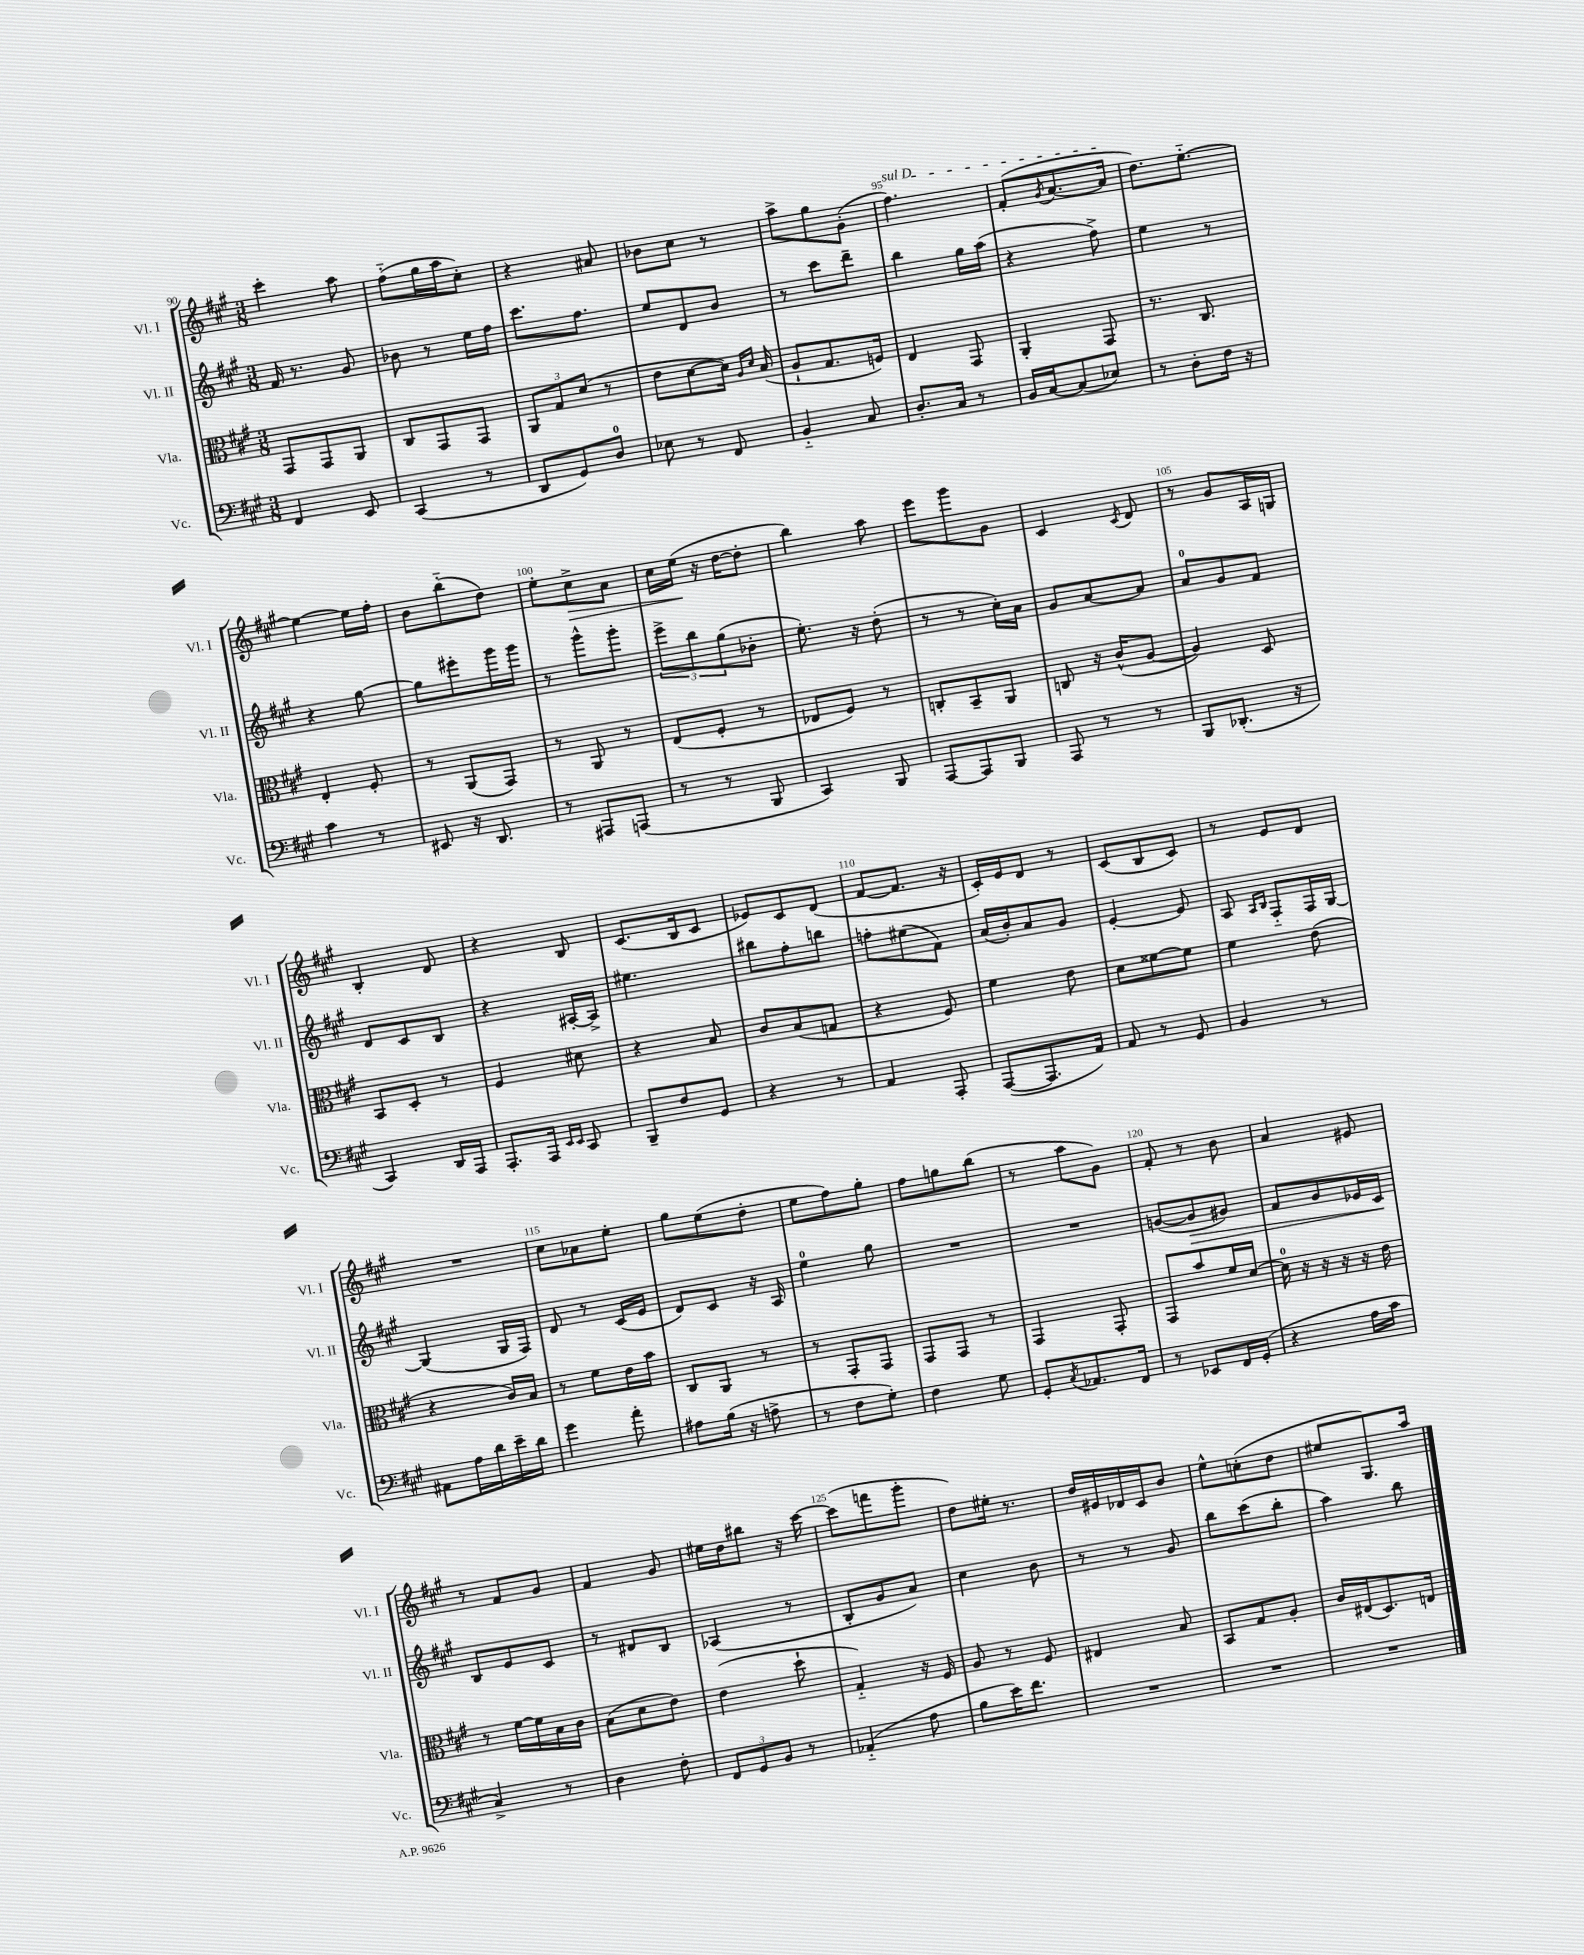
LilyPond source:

<<
\new StaffGroup <<
\new Staff = "s0" \with { instrumentName = "Vl. I" shortInstrumentName = "Vl. I" } {
    \clef treble \key a \major \numericTimeSignature \time 3/8
    cis'''4-. a''8 |
    fis''8-_( gis''16 a''16 cis''8-.) |
    r4 ais'8 |
    bes'8 cis''8 r8 |
    a''8-> gis''8 gis'8-.( |
    \once \override TextSpanner.bound-details.left.text = \markup { \italic "sul D" } fis''4.\startTextSpan) |
    fis'8-.( \acciaccatura { gis'8 } a'8.~ a'16\stopTextSpan |
    d''8.) e''8.~-_ |
    e''4~ e''16 fis''16-. |
    b'8 b''8-_( d''8) |
    e''8-. cis''8->\> a'8 |
    cis''16 e''16\!( r16 d''16~ d''8-. |
    b''4) a''8 |
    e'''8 gis'''8 gis'8 |
    cis'4 \acciaccatura { cis'8 } d'8 |
    r8 gis'8 a16 g16 |
    b4-. d'8 |
    r4 b8 |
    cis'8.( b16 cis'8 |
    ees'8) cis'8 d'8( |
    fis'8~ fis'8. r16 |
    cis'16-.) e'16 d'8 r8 |
    cis'8( b8 cis'8) |
    r8 e'8 d'8 |
    R4. |
    cis''8 aes'8 e''8-. |
    gis''8 e''8( d''8-. |
    e''8 fis''8) gis''8-. |
    fis''8 g''8 b''8( |
    r8 a''8 gis'8) |
    fis'8-. r8 b'8 |
    a'4 eis'8 |
    r8 fis'8 gis'8 |
    fis'4 gis'8 |
    eis''16 d''16 bis''8 r16 cis'''16~ |
    cis'''8( f'''8 gis'''8-. |
    d''8) eis''16-. r8. |
    d''16 eis'16 des'16 cis'16 b'8 |
    e''8-^ c''8-.( d''8 |
    eis''8 gis8.) a''16 \bar "|." |
}
\new Staff = "s1" \with { instrumentName = "Vl. II" shortInstrumentName = "Vl. II" } {
    \clef treble \key a \major \numericTimeSignature \time 3/8
    fis'16 r8. gis'8 |
    bes'8 r8 e''16 fis''16 |
    cis'''8. fis''8. |
    e''8 d'8 b'8 |
    r8 cis'''8 d'''8-- |
    b''4 gis''16 a''16( |
    r4 fis''8->) |
    e''4 r8 |
    r4 gis''8~ |
    gis''8 eis'''8-. gis'''16 gis'''16 |
    r8 gis'''8-^ gis'''8-. |
    \tuplet 3/2 { e'''8-> b''8 gis''8( } bes'8-. |
    e''8.-.) r16 d''8-.( |
    r8 r8 cis''16-.) a'16 |
    gis'8 a'8~ a'8 |
    a'8-0 gis'8 fis'8 |
    d'8 cis'8 b8 |
    r4 ais16~-. ais16-> |
    eis''4. |
    bis''8 fis''8-. b''8 |
    f''8-. eis''8( fis'8) |
    a'16( b'16-.) a'8 gis'8 |
    e'4~-. e'8 |
    a8 \grace { a16 b16 } fis8-_ fis16 gis16~ |
    gis4( gis16 fis16) |
    d'8 r8 cis'16( e'16 |
    d'8) cis'8 r16 a16 |
    e''4-0 gis''8 |
    R4. |
    R4. |
    g'8~( g'8\> gis'8) |
    fis'8 gis'8 ees'16 cis'16\! |
    b8 e'8 cis'8 |
    r8 dis'8 b8 |
    aes4( r8 |
    b8-. gis'8 a'8) |
    cis''4 b'8 |
    r8 r8 gis'8 |
    b''8 cis'''8( b''8-. |
    a''4) b''8 \bar "|." |
}
\new Staff = "s2" \with { instrumentName = "Vla." shortInstrumentName = "Vla." } {
    \clef alto \key a \major \numericTimeSignature \time 3/8
    gis,8 gis,8 a,8 |
    cis8 gis,8 gis,8 |
    \tuplet 3/2 { a,8 gis8 d'8( } r8 |
    e'8 d'8~ d'16) \grace { a16 d'16 } b16( |
    a8-! gis8. f16) |
    e4 gis,8 |
    a,4-. gis,8 |
    r8. cis8. |
    e4-. fis8-. |
    r8 a,8( gis,8) |
    r8 a,8 r8 |
    e8( fis8-. r8 |
    ees8 fis8) r8 |
    c8-. b,8-- a,8 |
    c8 r16 cis'16-^( a8~ |
    a4) d8 |
    b,8 d8-. r8 |
    fis4 dis'8 |
    r4 b8 |
    cis'8 b8( g8 |
    r4 fis8) |
    fis'4 e'8 |
    d'8 fisis'8~ fisis'8 |
    fis'4 e'8( |
    r4 cis'16) b16 |
    r8 fis'8 e'16 b'16 |
    cis8 a,8 r8 |
    r8 gis,8-. gis,8 |
    gis,8 gis,8 r8 |
    gis,4 gis,8-. |
    gis,8 b'8 fis'16 d'16~ |
    d'16-0 r16 r16 r16 r16 e'16 |
    r8 fis'16~ fis'16 b16 cis'16 |
    b8( d'8 e'8) |
    e'4( d''8-! |
    gis4-_) r16 fis16 |
    a8 r8 fis8 |
    eis4 b8 |
    b,8 gis8 a8-. |
    cis'16 eis16( d8.) e16 \bar "|." |
}
\new Staff = "s3" \with { instrumentName = "Vc." shortInstrumentName = "Vc." } {
    \clef bass \key a \major \numericTimeSignature \time 3/8
    fis,4 e,8 |
    cis,4( r8 |
    d,8 gis,8) d8-0 |
    ees8 r8 fis,8 |
    b,4-_ cis8 |
    d8.-. cis16 r8 |
    b,16 cis16~ cis8( ees8) |
    r8 d8-. fis16 r16 |
    cis'4 r8 |
    eis,8 r16 d,8. |
    r8 ais,,8 a,,8( |
    r8 r8 b,,8 |
    cis,4) b,,8 |
    a,,8~ a,,8 b,,8 |
    a,,8 r8 r8 |
    b,,8 des,8.-.( r16 |
    cis,4) d,16 a,,16 |
    a,,8.-. a,,16 \grace { e,16 e,16 } cis,8 |
    b,,8-- fis8 gis,8 |
    r4 r8 |
    a,4 a,,8-. |
    a,,8~( a,,8. a,16) |
    a,8 r8 gis,8 |
    b,4 r8 |
    ais,8 a16 d'16 e'16-- d'16 |
    gis'4 a'8-. |
    ais8 b16( r16 a8-> |
    r8 fis8 gis8-.) |
    fis4 gis8 |
    gis,8-. \acciaccatura { cis8 } aes,8. fis,16 |
    r8 ees,8 fis,16 gis,16-.( |
    r4 a16 cis'16 |
    cis4->) r8 |
    d4 fis8-. |
    \tuplet 3/2 { fis,8 gis,8 b,8 } r8 |
    aes,4-_( a8 |
    b8 e'16) fis'8. |
    R4. |
    R4. |
    R4. \bar "|." |
}
>>
>>
\layout { \context { \Score currentBarNumber = #90 \override BarNumber.break-visibility = ##(#f #t #t) barNumberVisibility = #(every-nth-bar-number-visible 5) } }
